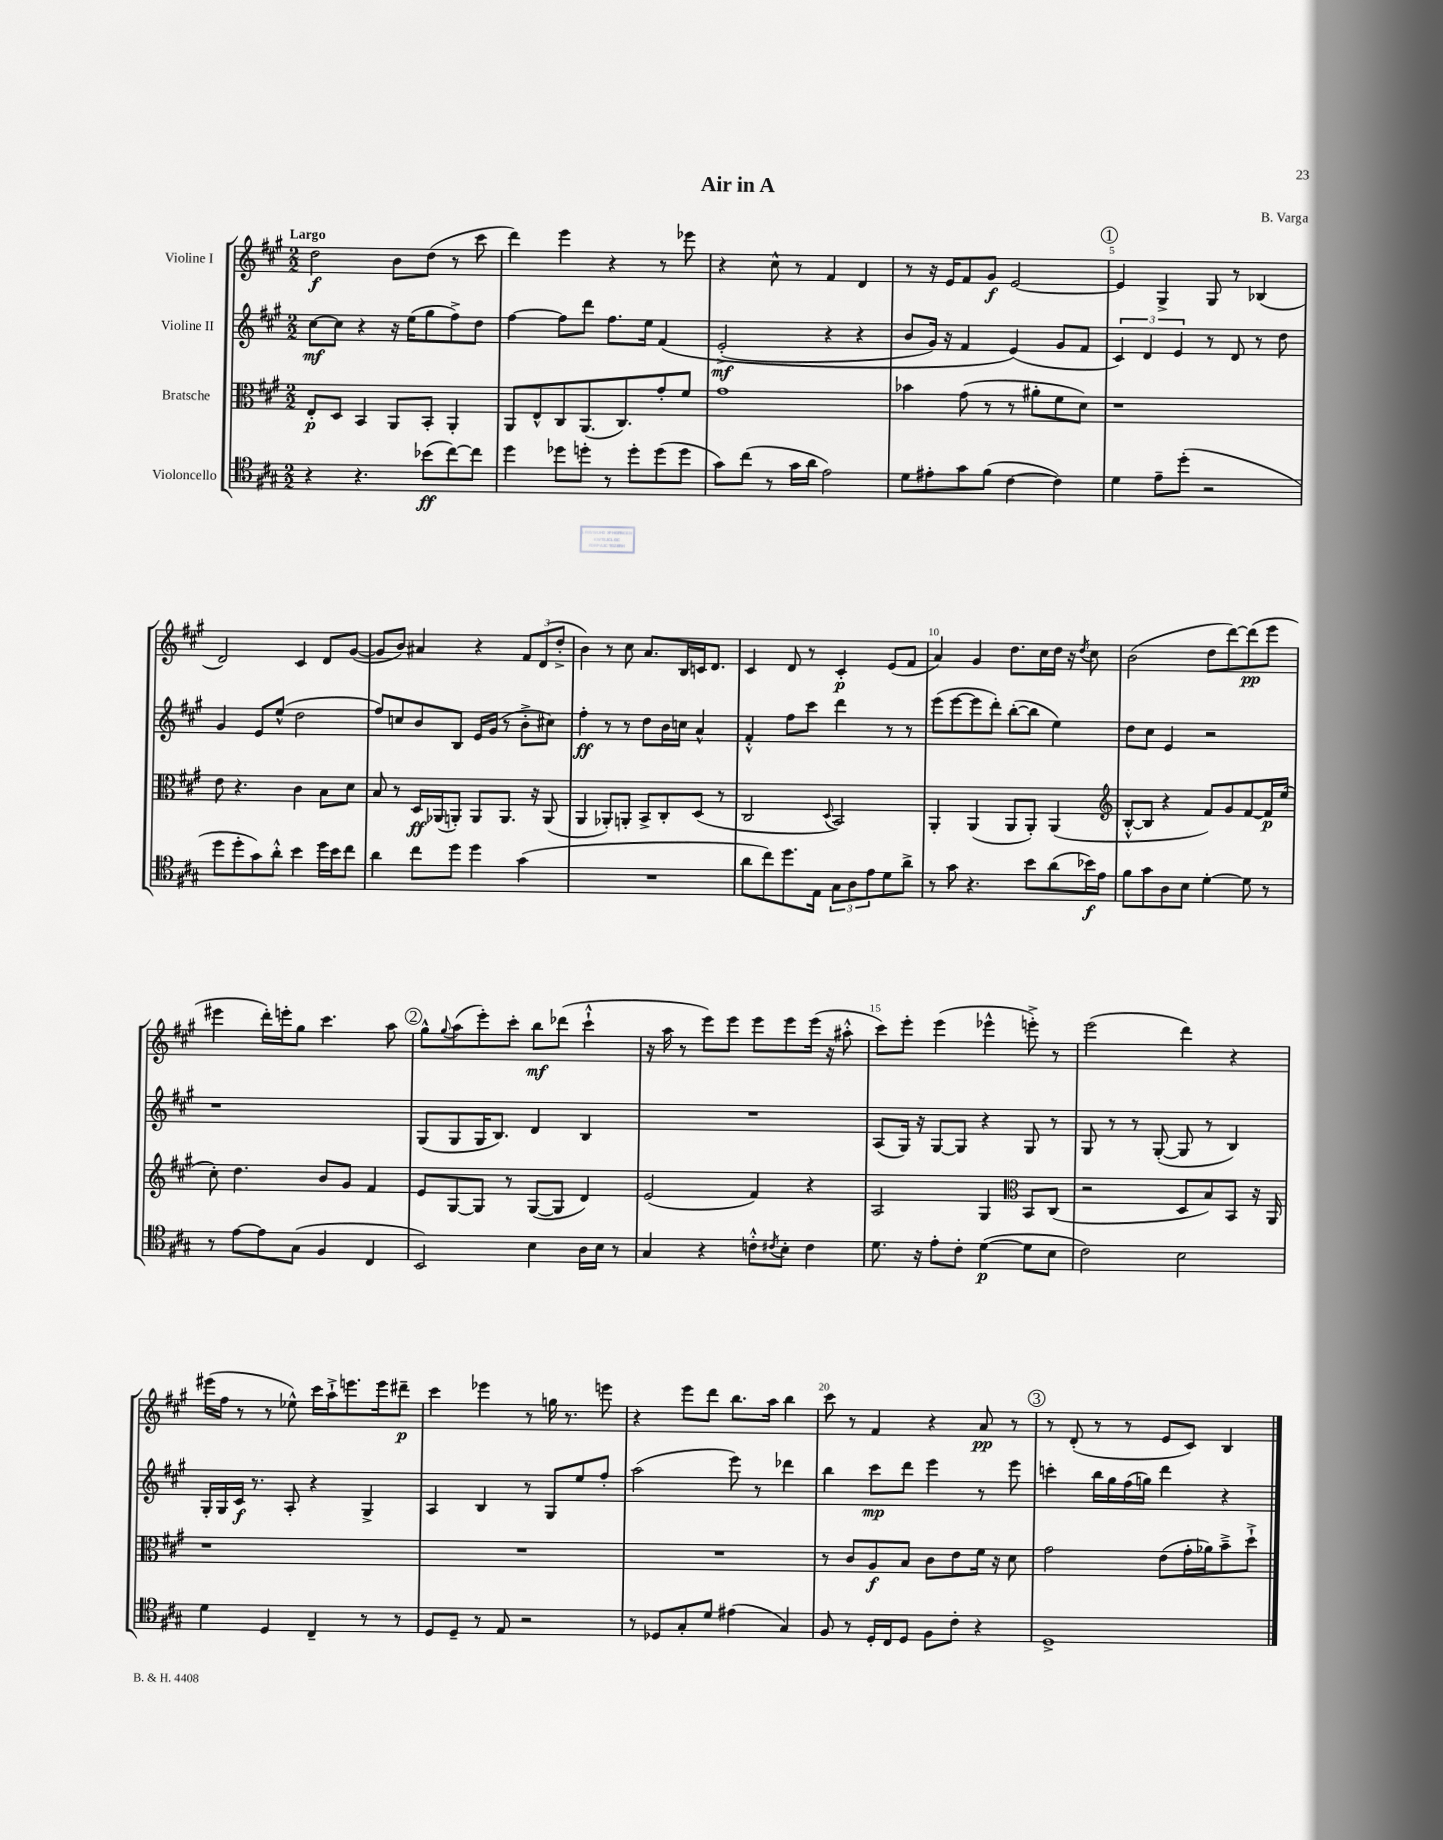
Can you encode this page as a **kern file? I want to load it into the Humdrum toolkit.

**kern	**kern	**kern	**kern
*staff4	*staff3	*staff2	*staff1
*clefC4	*clefC3	*clefG2	*clefG2
*k[f#c#g#]	*k[f#c#g#]	*k[f#c#g#]	*k[f#c#g#]
*M2/2	*M2/2	*M2/2	*M2/2
4r	8E'	[8cc#	2dd
.	8D	8cc#]	.
4.r	4BB	4r	.
.	8AA	16r	8b
.	.	(16ee	.
(8b-	8BB'	8gg#	(8dd
[8cc#)	4AA'	8ff#^)	8r
8cc#]	.	8dd	8ccc#
=	=	=	=
4dd	8AA	[4ff#	4ddd)
.	8E^^	.	.
8dd-	8C#	8ff#]	4eee
8dd'	(8.AA	8ddd	.
8r	.	8.ff#	4r
.	8.C#)	.	.
8dd'	.	.	.
.	.	16ee	.
(8dd	8g#'	&(4f#	8r
8dd	8f#	.	8eee-
=	=	=	=
8g#)	1g#	(2e'^	4r
(8cc#	.	.	.
8r	.	.	8cc#^^
16g#	.	.	8r
16a	.	.	.
2e)	.	4r	4f#
.	.	4r	4d
=	=	=	=
8d	4b-	8b	8r
8e#'	.	16g#)	16r
.	.	16r	16e
8g#	(8g#	4f#	8f#
(8f#	8r	.	8g#
[4c#	8r	(4e&)	[2e
.	8a#'	.	.
4c#])	8f#	8g#	.
.	8d)	8f#	.
=	=	=	=
4d	1r	6c#)	4e]
.	.	6d	.
8e~	.	.	4G#^
.	.	6e	.
(8dd'	.	.	.
2r	.	8r	8G#
.	.	8d	8r
.	.	8r	(4B-
.	.	8dd	.
=	=	=	=
8dd	8e	4g#	2d)
8dd'	4.r	.	.
8g#)	.	8e	.
8a'^^	.	(8ee^^	.
4b	4c#	2dd	4c#
16dd	8B	.	8d
16b	.	.	.
8cc#	8d	.	([8g#
=	=	=	=
4a	8B	8ff#)	8g#]
.	8r	8cc	8b)
8cc#	16D	8b	4a#
.	(16AA-	.	.
8dd	8AA')	8B	.
4dd	8AA	16e	4r
.	.	(16g#	.
.	8.AA	8r	.
(4g#	.	8b'^	12f#
.	16r	.	.
.	.	.	(12d
.	(8AA	8cc#)	.
.	.	.	12dd'^
=	=	=	=
1r	4AA	4ff#'	4b)
.	8AA-')	8r	8r
.	8AA'	8r	8cc#
.	8BB^	8dd	8.a
.	8C#'	16b	.
.	.	16cc	16B
.	(8D	4a^^	16c
.	.	.	8.d
.	8r	.	.
=	=	=	=
8a	2C#	4f#'^^	4c#
8cc#)	.	.	.
8.dd	.	8ff#	8d
.	.	8ccc#	8r
16E	.	.	.
.	8qqD	.	.
12G#	2BB)	4ddd	4c#'
12A	.	.	.
12e	.	.	.
8d	.	8r	(8e
8a^	.	8r	8f#
=	=	=	=
8r	4AA'	(8eee	4a)
8g#	.	[8eee	.
4.r	(4AA	8eee]	4g#
.	.	8ddd')	.
.	8AA	([8bb'	8.dd
8b	8AA')	8bb]	.
.	.	.	16cc#
(8a	(4AA	4ee)	16dd
.	.	.	16r
.	.	.	8qdd
16b-)	.	.	8cc#
16e	.	.	.
=	=	=	=
*	*clefG2	*	*
8f#	[8B'^^	8dd	(2b
8g#	8B]	8cc#	.
8A	4r	4e	.
8B	.	.	.
[4d'	8f#)	2r	8dd
.	8g#	.	[8ddd)
8d]	[8f#	.	(8ddd]
8r	16f#]	.	8eee
.	(16ee	.	.
=	=	=	=
8r	8cc#')	1r	4eee#
[8e	4.dd	.	.
8e]	.	.	16ddd')
.	.	.	16eee'
(8G#	.	.	8gg#
4F#	8b	.	4.ccc#
.	8g#	.	.
4C#	4f#	.	.
.	.	.	8aa
=	=	=	=
2BB)	8e	(8G#	8gg#^^
.	.	.	8qqgg#
.	[8G#	8G#	(8aa
.	8G#]	16G#	8eee')
.	.	8.B)	.
.	8r	.	8ccc#'
4B	([8G#	4d	8bb
.	8G#]	.	(8ddd-
16A	4d)	4B	4ccc#`^^
16B	.	.	.
8r	.	.	.
=	=	=	=
4G#	(2e	1r	16r
.	.	.	16aa
.	.	.	8r
4r	.	.	8eee)
.	.	.	8eee
8c'^^	4f#)	.	8eee
8qc#	.	.	.
8B'	.	.	8eee
4c#	4r	.	(16eee
.	.	.	16r
.	.	.	8aa#'^^
=	=	=	=
8.d	2A	(8A	8ccc#)
.	.	16G#)	8eee'
16r	.	16r	.
8e'	.	[8G#	(4eee
8c#'	.	8G#]	.
([4d	4G#	4r	4eee-^^
*	*clefC3	*	*
8d]	8BB	8G#	8eee'^)
8B	(8C#	8r	8r
=	=	=	=
2c#)	2r	8G#	(2eee
.	.	8r	.
.	.	8r	.
.	.	([8G#'	.
2B	8D	8G#]	4ddd)
.	8B)	8r	.
.	8BB	4B)	4r
.	16r	.	.
.	16AA	.	.
=	=	=	=
4d	1r	16G#'	(16eee#
.	.	16G#	16ff#
.	.	16c#	8r
.	.	8.r	.
4D	.	.	8r
.	.	8A'	8ee-^^)
4C#~	.	4r	16ccc#
.	.	.	16aa`^
.	.	.	8.eee
8r	.	4G#^	.
.	.	.	16eee
8r	.	.	8ddd#~
=	=	=	=
8D	1r	4A	4ccc#
8D~	.	.	.
8r	.	4B	4eee-
8E	.	.	.
2r	.	8r	8r
.	.	8G#	16gg
.	.	.	8.r
.	.	8ee	.
.	.	8ff#'	8eee
=	=	=	=
8r	1r	(2aa	4r
8D-	.	.	.
8G#'	.	.	8eee
8d	.	.	8ddd
(4e#	.	8eee)	8.bb
.	.	8r	.
.	.	.	16aa
4G#)	.	4ddd-	4bb
=	=	=	=
8F#	8r	4bb	8ccc#
8r	8c#	.	8r
16D'	8A	8ccc#	4f#
16C#	.	.	.
8D	8B	8ddd	.
8F#	8c#	4eee	4r
8c#'	8e	.	.
4r	16f#	8r	8a
.	16r	.	.
.	8d	8eee	8r
=	=	=	=
1D^	2g#	4ccc'	8r
.	.	.	(8d'
.	.	16bb	8r
.	.	16gg#	.
.	.	(16ff#	8r
.	.	16gg)	.
.	(8e	4ddd	8e
.	16g#'	.	8c#)
.	16a-)	.	.
.	8b~^	4r	4B
.	8dd`^	.	.
==	==	==	==
*-	*-	*-	*-
